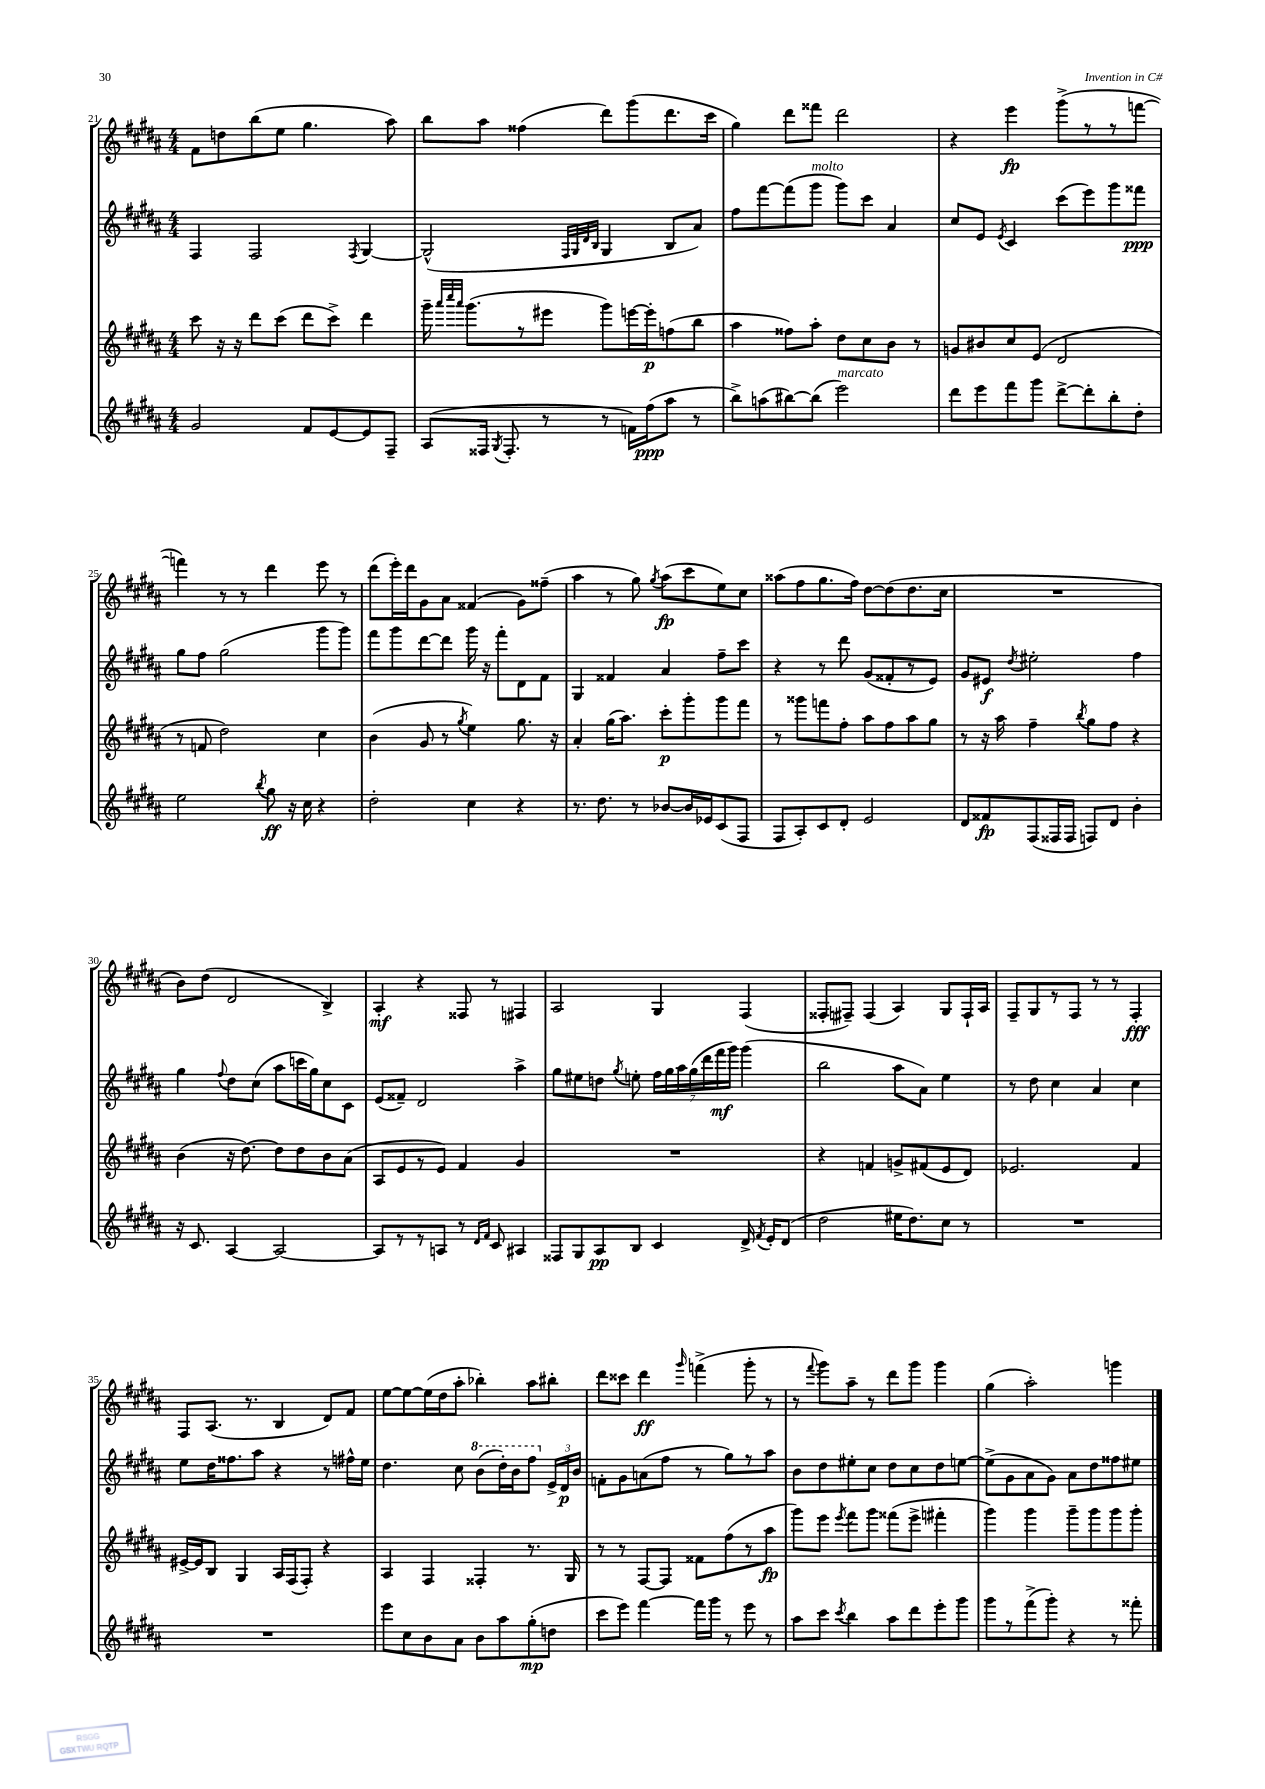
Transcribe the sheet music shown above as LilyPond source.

<<
\new StaffGroup <<
\new Staff = "s0" {
    \clef treble \key b \major \numericTimeSignature \time 4/4
    \autoBeamOff fis'8[ d''8 b''8( e''8] gis''4. ais''8) |
    b''8[ ais''8] fisis''4( dis'''8[) gis'''8( dis'''8. cis'''16] |
    gis''4) dis'''8[ fisis'''8] dis'''2 |
    r4 e'''4\fp gis'''8[->( r8 r8 f'''8]~ |
    f'''4) r8 r8 dis'''4 e'''8 r8 |
    dis'''8[( e'''16-.) dis'''16 gis'8 ais'8] fisis'4( gis'8[) fisis''8]--( |
    ais''4 r8 gis''8) \acciaccatura { gis''8 } ais''8[\fp( cis'''8 e''8) cis''8] |
    aisis''8[( fis''8 gis''8. fis''16]) dis''8[~ dis''8( dis''8. cis''16] |
    R1 |
    b'8[) dis''8]( dis'2 b4->) |
    ais4-.\mf r4 fisis8 r8 fis4 |
    ais2 gis4 fis4( |
    fisis8[-. fis8]--) fis4( ais4) gis8[ fis16-! ais16] |
    fis8[-- gis8 r8 fis8] r8 r8 fis4-.\fff |
    fis8[ ais8.]( r8. b4 dis'8[) fis'8] |
    e''8[~ e''8~ e''16( dis''16 ais''8]-. bes''4-.) ais''8[ bis''8]-. |
    dis'''8[ cisis'''8] dis'''4\ff \grace { gis'''16 } f'''4->( gis'''8-. r8 |
    r8 \appoggiatura { fis'''8 } gis'''8[) ais''8]-- r8 dis'''8[ gis'''8] gis'''4 |
    gis''4( ais''2-.) g'''4 \bar "|." |
}
\new Staff = "s1" {
    \clef treble \key b \major \numericTimeSignature \time 4/4
    \autoBeamOff fis4 fis2 \acciaccatura { fis8 } gis4~ |
    gis2-^( \grace { fis32[ gis32 dis'32 b32] } gis4 b8[ ais'8]) |
    fis''8[ fis'''8~ fis'''8( gis'''8]^\markup { \italic "molto" } gis'''8[) cis'''8] ais'4 |
    cis''8[ e'8] \acciaccatura { e'8 } cis'4 cis'''8[( e'''8) gis'''8 fisis'''8]\ppp |
    gis''8[ fis''8] gis''2( gis'''8[ gis'''8]) |
    fis'''8[ gis'''8 dis'''8~ dis'''8] gis'''16 r16 fis'''8[-. dis'8 fis'8] |
    gis4 fisis'4 ais'4 fis''8[-- cis'''8] |
    r4 r8 dis'''8 gis'8[( fisis'8-. r8 e'8]) |
    gis'8[ eis'8]\f \acciaccatura { dis''8 } eis''2-. fis''4 |
    gis''4 \appoggiatura { fis''8 } dis''8[ cis''8]( ais''8[ c'''16 gis''16) cis''8 cis'8] |
    e'8[( fisis'8]--) dis'2 ais''4-> |
    gis''8[ eis''8 d''8] \acciaccatura { gis''8 } e''8-. \tuplet 7/4 { fis''16[ gis''16 ais''16 gis''16( dis'''16 fis'''16\mf gis'''16]) } gis'''4( |
    b''2 ais''8[ ais'8]) e''4 |
    r8 dis''8 cis''4 ais'4 cis''4 |
    e''8[ dis''16 fisis''8. ais''8] r4 r8 fis''16[-^ e''16] |
    dis''4. cis''8 \ottava #1 b''8[( dis'''16-.) b''16 fis'''8] \ottava #0 \tuplet 3/2 { e'16[-> dis'16\p b'16] } |
    f'8[-. gis'8 a'8( fis''8] r8 gis''8[) r8 ais''8] |
    b'8[ dis''8 eis''8-. cis''8] dis''8[ cis''8 dis''8 e''8]~ |
    e''8[->( gis'8 ais'8 gis'8]) ais'8[ dis''8 fisis''8 eis''8] \bar "|." |
}
\new Staff = "s2" {
    \clef treble \key b \major \numericTimeSignature \time 4/4
    \autoBeamOff cis'''8 r16 r16 dis'''8[ cis'''8]( dis'''8[ cis'''8]->) dis'''4 |
    gis'''16-- \grace { ais'''32[ cis''''32 ais'''32] } gis'''8.[( r8 eis'''8] gis'''8[) e'''16~ e'''16-.\p f''8( b''8] |
    ais''4 fisis''8[) ais''8]-. dis''8[ cis''8 b'8] r8 |
    g'8[ bis'8 cis''8 e'8]( dis'2 |
    r8 f'8 dis''2) cis''4 |
    b'4( gis'8 r8 \acciaccatura { gis''8 } e''4) gis''8. r16 |
    ais'4-. gis''16[( ais''8.]) cis'''8[-.\p gis'''8-. gis'''8 fis'''8] |
    r8 gisis'''8[ f'''8 fis''8]-. ais''8[ fis''8 ais''8 gis''8] |
    r8 r16 ais''16 fis''4-- \acciaccatura { b''8 } gis''8[ fis''8] r4 |
    b'4( r16 dis''8.~) dis''8[ dis''8 b'8 ais'8]( |
    ais8[ e'8 r8 e'8]) fis'4 gis'4 |
    R1 |
    r4 f'4 g'8[-> fis'8( e'8 dis'8]) |
    ees'2. fis'4 |
    eis'16[~-> eis'16 b8] gis4 ais16[ fis16( fis8]-.) r4 |
    ais4 fis4 fisis4-. r8. gis16 |
    r8 r8 fis8[~ fis8] fisis'8[ fis''8( r8 ais''8]\fp |
    gis'''8[) e'''8] \acciaccatura { e'''8 } fis'''8[ gis'''8] fisis'''8[( e'''8]-> fis'''4-. |
    gis'''4) gis'''4 gis'''8[-- gis'''8 gis'''8 gis'''8]-. \bar "|." |
}
\new Staff = "s3" {
    \clef treble \key b \major \numericTimeSignature \time 4/4
    \autoBeamOff gis'2 fis'8[ e'8~ e'8 fis8]-- |
    ais8[( fisis16] \acciaccatura { gis8 } fisis8.-. r8 r8 f'16[) fis''16\ppp( ais''8] r8 |
    b''8[->) a''8( bis''8~) bis''8]( e'''2^\markup { \italic "marcato" }) |
    dis'''8[ e'''8 fis'''8 gis'''8] dis'''8[~-> dis'''8-. b''8-. dis''8]-. |
    e''2 \acciaccatura { b''8 } gis''8\ff r16 cis''16 r4 |
    dis''2-. cis''4 r4 |
    r8. dis''8. r8 bes'8[~ bes'16 ees'16 cis'8( fis8] |
    fis8[ ais8-.) cis'8 dis'8]-. e'2 |
    dis'8[ fisis'8\fp fis8( fisis16 fisis16] f8[) dis'8] b'4-. |
    r16 cis'8. ais4~ ais2~ |
    ais8[ r8 r8 a8] r8 \grace { dis'16[ fis'16] } cis'8 ais4 |
    fisis8[ gis8 ais8\pp b8] cis'4 dis'16-> \acciaccatura { fis'8 } e'16[-. dis'8]( |
    dis''2 eis''16[ dis''8.) cis''8] r8 |
    R1 |
    R1 |
    e'''8[ cis''8 b'8 ais'8] b'8[ ais''8 gis''8-.\mp( d''8] |
    cis'''8[ e'''8]) fis'''4~ fis'''16[ gis'''16] r8 e'''8 r8 |
    ais''8[ cis'''8] \acciaccatura { cis'''8 } b''4 ais''8[ dis'''8 e'''8-. gis'''8] |
    gis'''8[ r8 fis'''8->( gis'''8]-.) r4 r8 fisis'''8-. \bar "|." |
}
>>
>>
\layout { \context { \Score currentBarNumber = #21 } }
